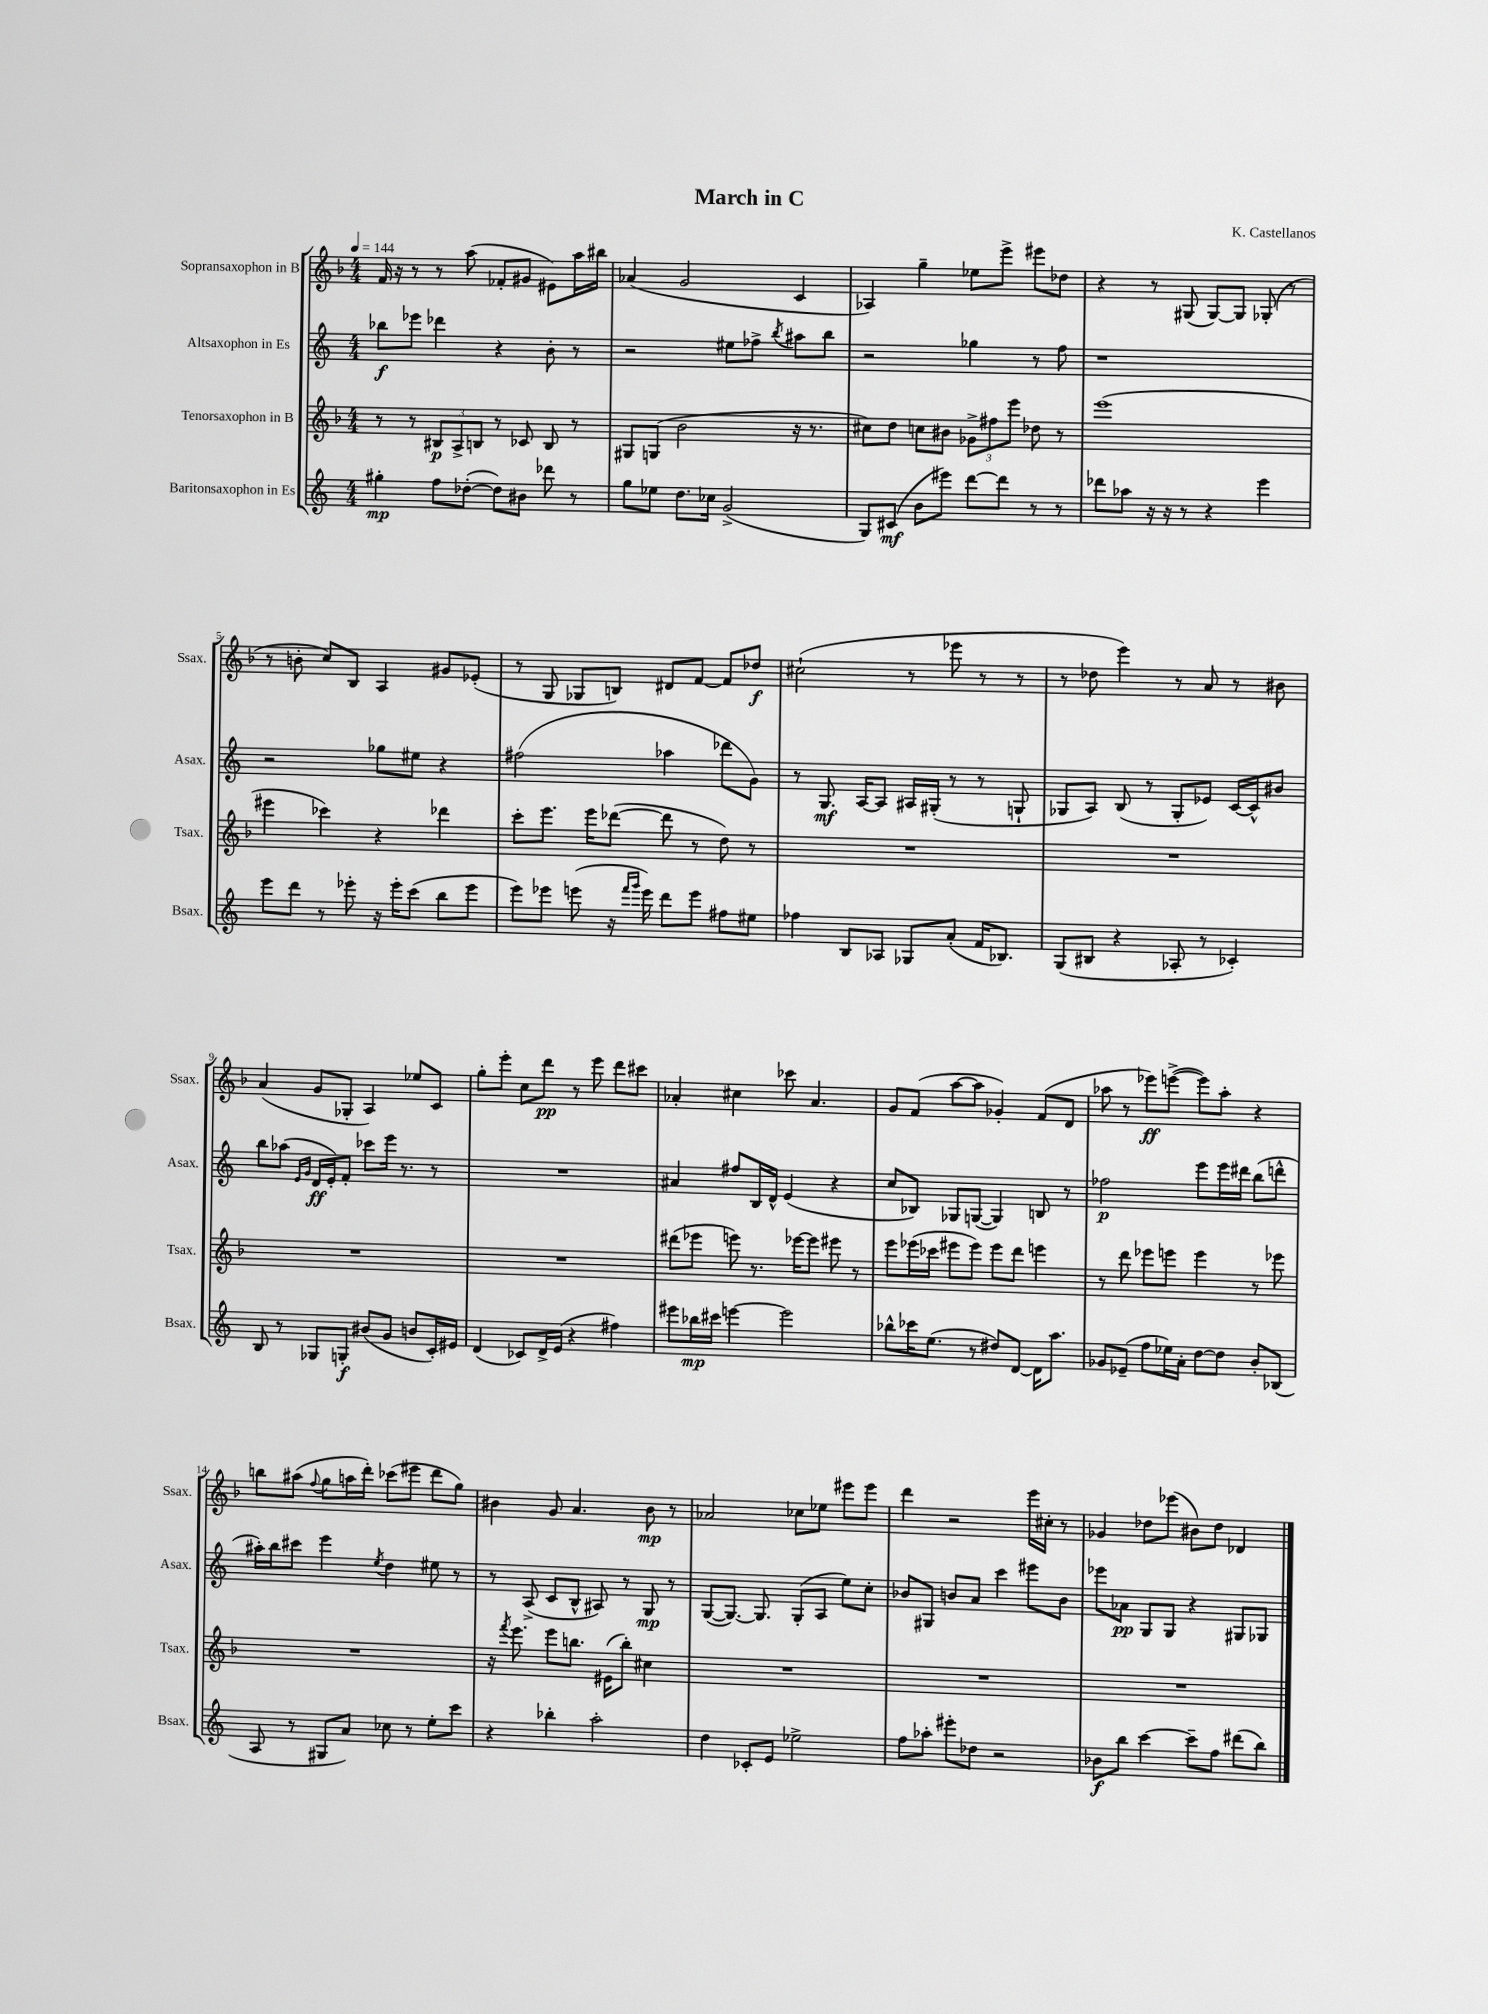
\header { title = "March in C" composer = "K. Castellanos" }
<<
\new StaffGroup <<
\new Staff = "s0" \with { instrumentName = "Sopransaxophon in B" shortInstrumentName = "Ssax." } {
    \clef treble \key f \major \numericTimeSignature \time 4/4 \tempo 4 = 144
    \autoBeamOff f'16 r16 r8 r8 a''8( fes'8[-. gis'8] eis'8[) a''16 bis''16] |
    aes'4( g'2 c'4 |
    aes4) g''4-- ees''8[ e'''8]-> eis'''8[ des''8] |
    r4 r8 gis8( gis8[~) gis8] ges8-.( r8 |
    r8 b'8-. c''8[) bes8] a4 gis'8[ ees'8]-.( |
    r8 g8 ges8[ b8]) dis'8[ f'8]~ f'8[ des''8]\f |
    cis''2-!( r8 ees'''8 r8 r8 |
    r8 des''8 e'''4) r8 a'8 r8 bis'8 |
    a'4( g'8[ ges8]-. a4) ees''8[ c'8] |
    g''8[-. e'''8]-. c''8[ d'''8]\pp r8 e'''8 d'''8[ cis'''8] |
    aes'4-. cis''4 ces'''8 aes'4. |
    g'8[ f'8]( a''8[~ a''8] ges'4-.) f'8[( d'8] |
    aes''8 r8 ees'''8[\ff) e'''8]~->( e'''8[) aes''8]-. r4 |
    b''8[ ais''8]( \appoggiatura { f''8 } g''8[ a''16 d'''16]-.) ces'''8[( eis'''8] d'''8[ g''8]) |
    bis'4 g'8 a'4. bis'8\mp r8 |
    aes'2 ces''8[ ees''8] eis'''8[ eis'''8] |
    d'''4 r2 e'''16[ cis''16]-. r8 |
    ges'4 des''8[ ees'''8]( bis'8[) des''8] des'4 \bar "|." |
}
\new Staff = "s1" \with { instrumentName = "Altsaxophon in Es" shortInstrumentName = "Asax." } {
    \clef treble \key c \major \numericTimeSignature \time 4/4
    \autoBeamOff bes''8[\f ees'''8] des'''4 r4 b'8-. r8 |
    r2 eis''8[ fes''8]-> \acciaccatura { b''8 } ais''8[ b''8] |
    r2 ges''4 r8 f''8 |
    r1 |
    r2 ges''8[ eis''8] r4 |
    fis''2( aes''4 des'''8[ g'8]) |
    r8 g8.\mf a16[~ a8] ais16[ gis16]-.( r8 r8 g8-! |
    ges8[ a8]) b8( r8 ges8[-. ees'8]) c'16[~ c'16-^ bis'8] |
    b''8[ aes''8]( \grace { e'16[ g'16] } d'16[\ff e'16-.) f'8]-. ces'''8[ e'''16] r8. r8 |
    R1 |
    ais'4 fis''8[ b16 d'16]-^ e'4( r4 |
    c''8[ bes8]) ges8[ g8]~( g4) b8 r8 |
    fes''2\p e'''8[ e'''16 dis'''16] b''8[( d'''8]-^ |
    ais''16[-.) b''16 cis'''8] e'''4 \acciaccatura { e''8 } d''4 eis''8 r8 |
    r8 a8->( c'8[ b8]-^ ais8) r8 g8\mp r8 |
    g8[~( g8.]~) g8. g8[-.( a8] e''8[) c''8]-. |
    bes'8[ gis8] b'8[ a'8] c'''4 eis'''8[ b'8] |
    ees'''8[ aes'8]\pp g8[ g8] r4 gis8[ ges8] \bar "|." |
}
\new Staff = "s2" \with { instrumentName = "Tenorsaxophon in B" shortInstrumentName = "Tsax." } {
    \clef treble \key f \major \numericTimeSignature \time 4/4
    \autoBeamOff r8 r8 \tuplet 3/2 { bis8[\p a8-> b8] } r8 ces'8 b8 r8 |
    gis8[ g8]( bes'2 r16 r8. |
    cis''8[) d''8] c''8[ bis'8] \tuplet 3/2 { ges'8[-> fis''8 e'''8] } des''8 r8 |
    e'''1( |
    eis'''4 ces'''4) r4 des'''4 |
    c'''8[-. e'''8.] e'''16[ des'''8]~( des'''8 r8 d''8) r8 |
    R1 |
    R1 |
    R1 |
    R1 |
    dis'''8[( ees'''8] e'''8) r8. ees'''16[~ ees'''8] eis'''8 r8 |
    e'''8[ ees'''16( ces'''16] eis'''8[ eis'''8]) eis'''8[ d'''8] e'''4 |
    r8 d'''8 ees'''8[ e'''8] e'''4 r8 ees'''8 |
    R1 |
    r16 \acciaccatura { f'''8 } e'''8. e'''8[ b''8.] eis'16[( b''8]-.) cis''4 |
    R1 |
    R1 |
    R1 \bar "|." |
}
\new Staff = "s3" \with { instrumentName = "Baritonsaxophon in Es" shortInstrumentName = "Bsax." } {
    \clef treble \key c \major \numericTimeSignature \time 4/4
    \autoBeamOff gis''4-.\mp f''8[ des''8]~-.( des''8[) bis'8] des'''8 r8 |
    g''8[ ees''8] d''8.[ ces''16] g'2->( |
    g8[) cis'8]\mf( b'8[ eis'''8]) d'''8[~ d'''8] r8 r8 |
    des'''8[ aes''8] r16 r16 r8 r4 e'''4 |
    e'''8[ d'''8] r8 ees'''8-. r16 ees'''16[-. c'''8]( b''8[ ees'''8] |
    e'''8[) ees'''8] e'''8( r16 \grace { f'''16[ g'''16] } e'''16) d'''8[ e'''8] fis''8[ eis''8] |
    fes''4 b8[ aes8] ges8[ a'8]-.( f'16[ bes8.]) |
    g8[( bis8] r4 aes8-. r8 ces'4-.) |
    b8 r8 ges8[ g8]-.\f bis'8[( g'8] b'8[ c'16-.) eis'16] |
    d'4( ces'8[) d'16-> e'16]( r4 fis''4) |
    eis'''8[ bes''16\mp cis'''16] e'''4~ e'''2 |
    bes''8[-^ ces'''16 e''8.]( r8 dis''8[) d'8]~ d'16[ a''8.] |
    ges'8[ ees'8]--( f''8[ ees''16) a'16]-. d''8[~ d''8] b'8[-. bes8]( |
    a8 r8 gis8[ a'8]) ces''8 r8 e''8[-. c'''8] |
    r4 bes''4-. a''2-. |
    d''4 ces'8[-. e'8] ees''2-> |
    f''8[ aes''8]-. eis'''8[-. des''8] r2 |
    bes'8[\f b''8] c'''4~ c'''8[-- f''8] dis'''8[( b''8]) \bar "|." |
}
>>
>>
